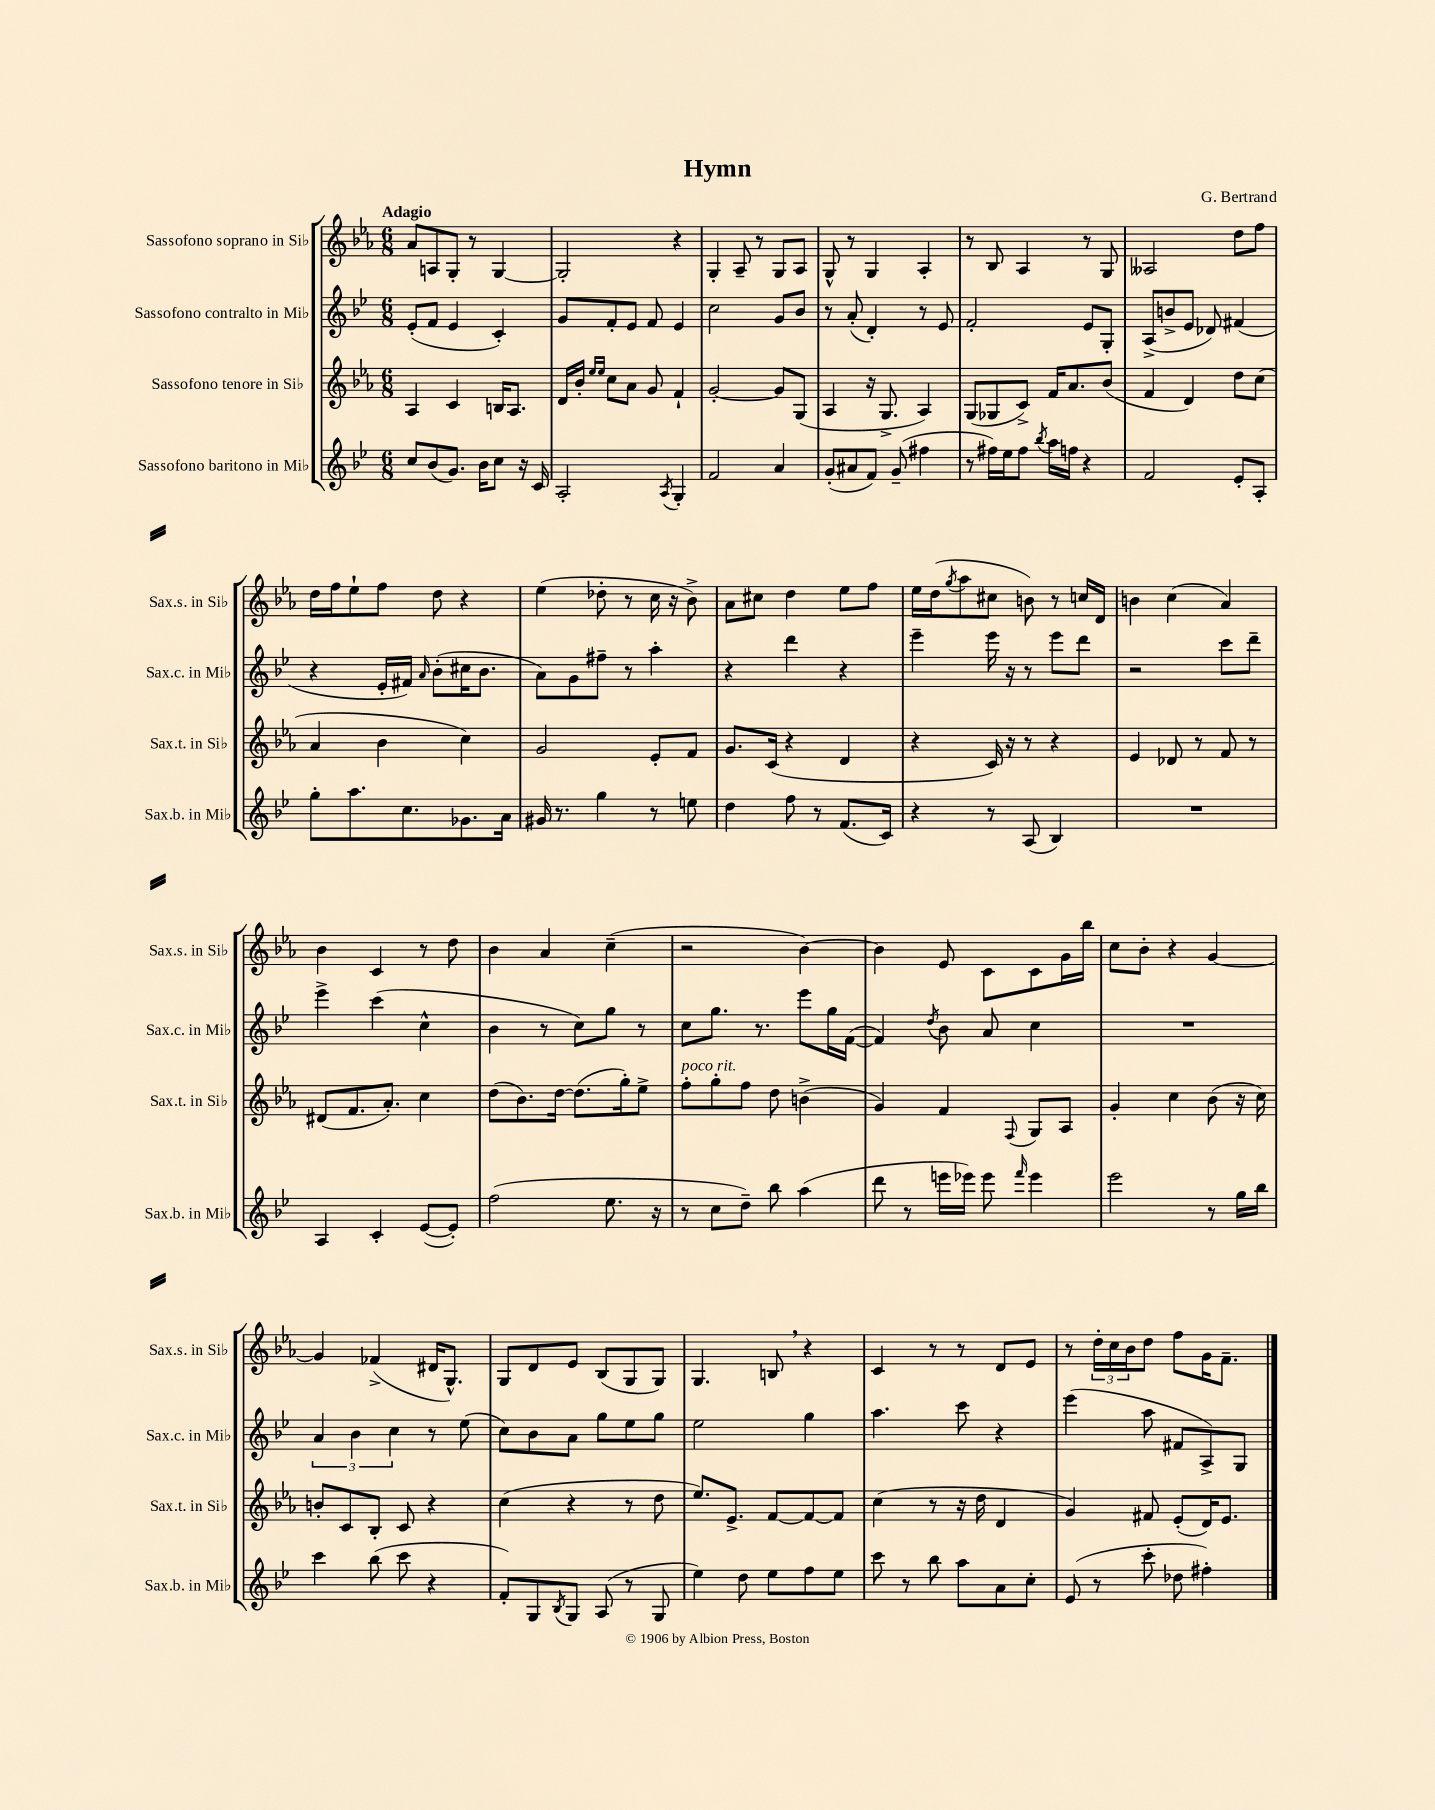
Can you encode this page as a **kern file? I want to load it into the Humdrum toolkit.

**kern	**kern	**kern	**kern
*staff4	*staff3	*staff2	*staff1
*clefG2	*clefG2	*clefG2	*clefG2
*k[b-e-]	*k[b-e-a-]	*k[b-e-]	*k[b-e-a-]
*M6/8	*M6/8	*M6/8	*M6/8
8cc	4A-	(8e-'	8a-
(8b-	.	8f	8A
8.g)	4c	4e-	8G'
.	.	.	8r
16b-	.	.	.
8cc	16B	4c')	[4G
.	8.A-	.	.
16r	.	.	.
16c	.	.	.
=	=	=	=
2A'	16d	8g	2G']
.	16b-'	.	.
.	16qqee-	.	.
.	16qqee-	.	.
.	8cc	8f'	.
.	8a-	8e-	.
.	8g	8f	.
8qA	.	.	.
4G'	4f`	4e-	4r
=	=	=	=
2f	[2g'	2cc	4G'
.	.	.	8A-~
.	.	.	8r
4a	8g]	8g	8G
.	(8G	8b-	8A-
=	=	=	=
(8g'	4A-	8r	8G^^
8a#	.	(8a'	8r
8f)	16r	4d')	4G
.	8.G^	.	.
(8g~	.	.	.
4ff#	4A-)	8r	4A-'
.	.	8e-	.
=	=	=	=
8r	(8G	2f'	8r
16ff#)	8G-	.	8B-
16ee-	.	.	.
8ff#	8c^)	.	4A-
8qbb-	.	.	.
16aa	16f	.	.
16ff	8.a-	.	.
4r	.	8e-	8r
.	(8b-	8G'	8G
=	=	=	=
2f	4f	(8A^	2A--
.	.	8b^	.
.	4d)	8e-	.
.	.	8d-)	.
8e-'	8dd	(4f#	8dd
8A'	(8cc	.	8ff
=	=	=	=
8gg'	4a-	4r	16dd
.	.	.	16ff
8.aa	.	.	8ee-`
.	4b-	16e-'	8ff
8.cc	.	16f#)	.
.	.	16qqa	.
.	.	(8b-'	8dd
8.g-	4cc)	16cc#	4r
.	.	8.b-	.
16a	.	.	.
=	=	=	=
16g#	2g	8a)	(4ee-
8.r	.	.	.
.	.	8g	.
4gg	.	8ff#~	8dd-'
.	.	8r	8r
8r	8e-'	4aa'	16cc
.	.	.	16r
8ee	8f	.	8b-^)
=	=	=	=
4dd	8.g	4r	8a-
.	.	.	8cc#
.	(16c	.	.
8ff	4r	4ddd	4dd
8r	.	.	.
(8.f	4d	4r	8ee-
.	.	.	8ff
16c)	.	.	.
=	=	=	=
4r	4r	4eee-~	16ee-
.	.	.	(16dd
.	.	.	8qgg
.	.	.	8aa-
8r	16c)	16eee-	8cc#
.	16r	16r	.
(8A	8r	8r	8b)
4B-)	4r	8eee-	8r
.	.	8ddd	16cc
.	.	.	16d
=	=	=	=
2.r	4e-	2r	4b
.	8d-	.	(4cc
.	8r	.	.
.	8f	8ccc	4a-)
.	8r	8ddd~	.
=	=	=	=
4A	(8d#	4eee-^	4b-
.	8.f	.	.
4c'	.	(4ccc	4c
.	8.a-')	.	.
([8e-	4cc	4cc^^	8r
8e-'])	.	.	8dd
=	=	=	=
(2ff	(8dd	4b-	4b-
.	8.b-)	.	.
.	.	8r	4a-
.	[16dd	.	.
.	(8.dd]	8cc)	.
8.ee-	.	8gg	(4cc~
.	16gg')	.	.
.	8ee-^	8r	.
16r	.	.	.
=	=	=	=
8r	8ff'	8cc	2r
8cc	8gg'	8.gg	.
8dd~)	8ff	.	.
.	.	8.r	.
8bb-	8dd	.	.
(4aa	(4b^	8eee-	[4b-)
.	.	16gg	.
.	.	([16f	.
=	=	=	=
8ddd	4g)	4f])	4b-]
8r	.	.	.
.	.	8qdd	.
16eee	4f	8b-	8e-
16eee-)	.	.	.
8eee-	.	8a	8c
16qqfff	8qqF	.	.
4eee-	8G	4cc	8c
.	8A-	.	16g
.	.	.	16bb-
=	=	=	=
2eee-	4g'	2.r	8cc
.	.	.	8b-'
.	4cc	.	4r
8r	(8b-	.	[4g
16gg	16r	.	.
16bb-	16cc)	.	.
=	=	=	=
4ccc	8b'	6a	4g]
.	8c	.	.
.	.	6b-	.
(8bb-	8B-'	.	(4f-^
.	.	6cc	.
8ccc	8c	.	.
4r	4r	8r	16d#
.	.	.	8.G^^)
.	.	(8ee-	.
=	=	=	=
8f')	(4cc	8cc)	8G
8G	.	8b-	8d
8qB-	.	.	.
8G	4r	8a	8e-
(8A	.	8gg	(8B-
8r	8r	8ee-	8G
8G	8dd	8gg	8G)
=	=	=	=
4ee-)	8.ee-)	2ee-	4.G
.	8.e-^	.	.
8dd	.	.	.
8ee-	[8f	.	8B
8ff	8f_	4gg	4r
8ee-	8f]	.	.
=	=	=	=
8ccc	(4cc	4.aa	4c
8r	.	.	.
8bb-	8r	.	8r
8aa	16r	8ccc	8r
.	16dd	.	.
8a	4d	4r	8d
8cc'	.	.	8e-
=	=	=	=
(8e-	4g)	(4eee-	8r
8r	.	.	24dd'
.	.	.	24cc
.	.	.	24b-
8ccc'	8f#	8aa	8dd
8dd-	(8e-'	8f#	8ff
4ff#')	16d)	8A^)	16g
.	8.e-	.	8.f~
.	.	8G	.
==	==	==	==
*-	*-	*-	*-
